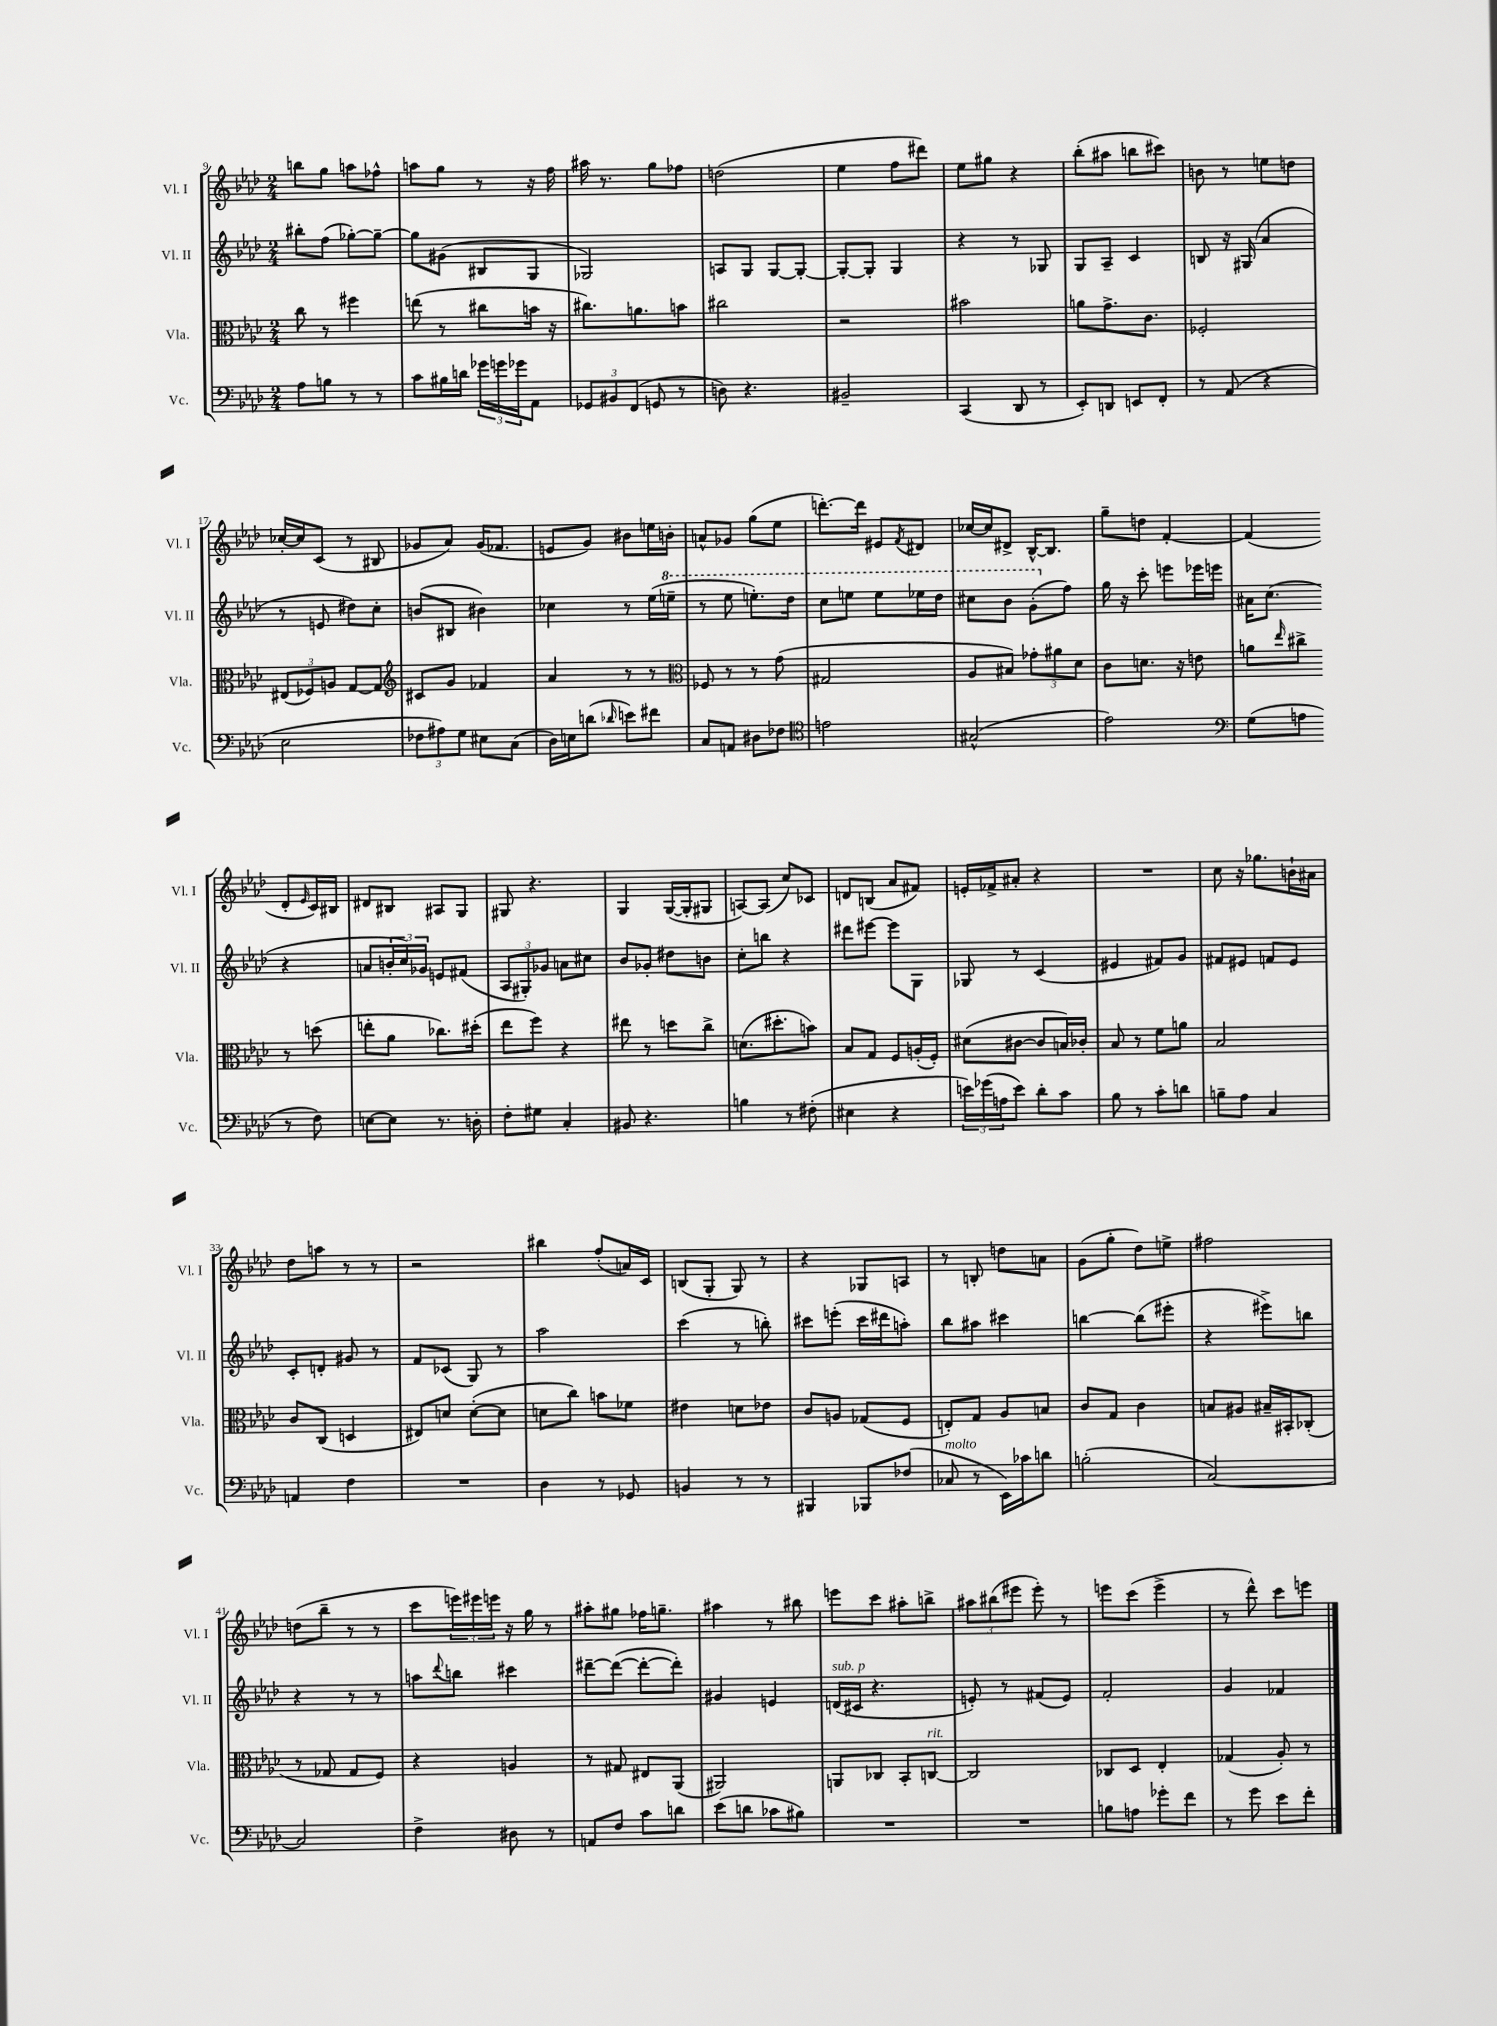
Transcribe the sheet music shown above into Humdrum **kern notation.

**kern	**kern	**kern	**kern
*part4	*part3	*part2	*part1
*staff4	*staff3	*staff2	*staff1
*I"Vc.	*I"Vla.	*I"Vl. II	*I"Vl. I
*I'Vc.	*I'Vla.	*I'Vl. II	*I'Vl. I
*clefF4	*clefC3	*clefG2	*clefG2
*k[b-e-a-d-]	*k[b-e-a-d-]	*k[b-e-a-d-]	*k[b-e-a-d-]
*M2/4	*M2/4	*M2/4	*M2/4
=9	=9	=9	=9
8A-\L	8cc\	8bb#X'\L	8bbn\L
8Bn\J	8r	(8ff\J	8gg\J
8r	4ff#X\	[8gg-X'\L)	8aan\L
8r	.	8gg-~\J_	8ff-X^^\J
=10	=10	=10	=10
8c\L	(8een\	8gg-\L]	8aan\L
16B#X\L	8r	(8g#X\J	8gg\J
16dn\JJ	.	.	.
24g-X\LL	8cc#X\L	8B#X/L	8r
24gn\	.	.	.
24g-X\J	.	.	.
8AA-\J	16bn\Jk	8G/J	16r
.	16r	.	16ff\
=11	=11	=11	=11
12GG-X/L	8.cc#X\L)	2G-X/)	16aa#X\
.	.	.	8.r
12BB#X/	.	.	.
(12FF/J	.	.	.
.	8.an\	.	.
8GGn/	.	.	8gg\L
8r	8bn\J	.	8ff-X\J
=12	=12	=12	=12
8Dn\)	2cc#X\	8An/L	(2ddn\
4.r	.	8G/J	.
.	.	[8G/L	.
.	.	8G'/J_	.
=13	=13	=13	=13
2BB#X~/	2r	8G'/L_	4ee-\
.	.	8G'/J]	.
.	.	4G/	8ff\L
.	.	.	8ddd#X\J)
=14	=14	=14	=14
(4CC/	2b#X\	4r	8ee-\L
.	.	.	8gg#X\J
8DD-/	.	8r	4r
8r	.	8G-X/	.
=15	=15	=15	=15
8EE-'/L)	8an\L	8G/L	(8bb-'\L
8DDn/J	8.g^\	8A-~/J	8aa#X\J
8EEn/L	.	4c/	8bbn\L
.	8.c\J	.	.
8FF'/J	.	.	8ccc#X\J)
=16	=16	=16	=16
8r	2F-X'/	8Bn/	8bn\
(8AA-/	.	16r	8r
.	.	(16G#X/	.
4r	.	4a-/	8een\L
.	.	.	8ddn\J
!!LO:LB:g=z
=17	=17	=17	=17
2E-\	(12E#X/L	8r	[16cc-X'/LL
.	.	.	16cc-/J]
.	12F-X/)	.	.
.	.	8en/	(8c/J
.	12An/J	.	.
.	[8G/L	8dd#X\L)	8r
.	8G/J]	8cc'\J	8B#X/
=18	=18	=18	=18
*	*clefG2	*	*
12F-X\L	8c#X/L	(8bn/L	8g-X/L
12A#X\)	.	.	.
.	8g/J	8B#X/J	8a-/J)
12G\J	.	.	.
8E#X\L	4f-X/	4b#X\)	(16g-/KL
.	.	.	8.f-X/J
(8C\J	.	.	.
=19	=19	=19	=19
16D-\LL)	4a-/	4cc-X\	8en/L
16En\J	.	.	.
(8dn\J	.	.	8g/J)
16qqd-X/	.	.	.
8en\L)	8r	8r	8b#X\L
8f#X\J	8r	(16ee-\LL	16een\L
*	*	*8va	*
.	.	16eeen~\JJ	16bn'\JJ
=20	=20	=20	=20
*	*clefC3	*	*
8C/L	8F-X/	8r	8an^^/L
8AAn/J	8r	8eee-\	8g-X/J
8D#X\L	8r	8.eeen'\L)	(8gg\L
8F-X\J	(8g\	.	8ee-\J
.	.	16ddd-\Jk	.
=21	=21	=21	=21
*clefC4	*	*	*
2en\	2G#X/	8ccc\L	[8.dddn'\L)
.	.	8eeen\J	.
.	.	.	16ddd\Jk]
.	.	8eee\L	8e#X/L
.	.	.	8qf/
.	.	16eee-X\L	8d#X/J
.	.	16ddd-\JJ	.
=22	=22	=22	=22
(2G#X^^/	8A-/L	8ccc#X\L	[16cc-X/LL
.	.	.	16cc-/J]
.	8B#X/J)	8bb-\J	8d#X^/J
.	12g-X'\L	(8gg'\L	[16B-^^/KL
.	.	.	8.B-/J]
.	12a#X\	.	.
*	*	*X8va	*
.	.	8ff\J)	.
.	12d-\J	.	.
=23	=23	=23	=23
2e-\)	8c\L	16gg\	8gg~\L
.	.	16r	.
.	8.dn\J	8ccc'\	8ddn\J
.	.	8eeen\L	[4f'/
.	16r	.	.
.	8en\	16eee-X\L	.
.	.	16eeen\JJ	.
=24	=24	=24	=24
*clefF4	*	*	*
(8G\L	8an\L	16a#X\KL	(4f/]
.	.	(8.cc\J	.
.	16qqee-/	.	.
8An\J	8cc#X^\J	.	.
8r	8r	4r	8d-'/L
.	.	.	16qqe-/
8F\)	(8ddn\	.	16c/L)
.	.	.	16B#X/JJ
!!LO:LB:g=z
=25	=25	=25	=25
[8En\L	8een'\L	8an/L	8d#X/L
8E\J]	8a-\J	24bn'/L	8B#X/J
.	.	24cc/)	.
.	.	24g-X/JJ	.
8.r	8.cc-X\L)	8en/L	8A#X/L
.	.	(8f#X/J	8G/J
16Dn'\	(16dd#X'\Jk	.	.
=26	=26	=26	=26
8F'\L	8ee-\L	12A-/L	8G#X/
.	.	12G#X'/)	.
8G#X\J	8ff\J)	.	4.r
.	.	12g-X/J	.
4C'/	4r	8an\L	.
.	.	8cc#X\J	.
=27	=27	=27	=27
8BB#X/	8ee#X\	8b-/L	4G/
4.r	8r	8g-X'/J	.
.	8ddn\L	8dd#X\L	([16G/LL
.	.	.	16G'/J]
.	8cc^\J	8bn\J	8G#X/J
=28	=28	=28	=28
4Bn\	(8.dn\L	8cc'\L	[8An/L)
.	.	8bbn\J	(8A/J]
.	8.dd#X'\	.	.
8r	.	4r	8cc/L)
(8F#X'\	8bn\J)	.	8c-X/J
=29	=29	=29	=29
4E#X\	8B-/L	8ddd#X\L	8dn/L
.	8G/J	[8eee#X\J	(8Bn/J
4r	8F/L	8eee#\L]	8a-/L
.	(16An'/L	8G\J	8f#X/J)
.	16F'/JJ)	.	.
=30	=30	=30	=30
24en\LL)	(8d#X\L	8G-X/	16en'/LL
(24g-X\	.	.	.
.	.	.	16f-X^/J
24An\J	.	.	.
8e\J)	[8c#X\J	8r	8a#X'/J
8d-'\L	8c#/L]	(4c/	4r
8c\J	16Bn/L)	.	.
.	16c-X'/JJ	.	.
=31	=31	=31	=31
8B-\	8B-/	4e#X/	2r
8r	8r	.	.
8c'\L	8f\L	8f#X/L)	.
8dn\J	8an\J	8g/J	.
=32	=32	=32	=32
8Bn~\L	2B-/	8f#X/L	8cc\
8A-\J	.	8e#X/J	16r
.	.	.	8.gg-X\L
4C/	.	8fn/L	.
.	.	8e#/J	16bn`\L
.	.	.	16a#X\JJ
!!LO:LB:g=z
=33	=33	=33	=33
4AAn/	8c/L	8c'/L	8dd-\L
.	(8C/J	8dn'/J	8aan\J
4F\	4Dn/	8g#X/	8r
.	.	8r	8r
=34	=34	=34	=34
2r	8E#X/L)	8f/L	2r
.	8dn/J	(8c-X/J	.
.	([8d'\L	8G/)	.
.	8d\J]	8r	.
=35	=35	=35	=35
4D-\	8dn\L	2aa-\	4bb#X\
.	8cc\J)	.	.
8r	8bn\L	.	(8ff'/L
8GG-X/	8f-X\J	.	16an/L)
.	.	.	16c/JJ
=36	=36	=36	=36
4BBn/	4e#X\	(4ccc\	(8Bn/L
.	.	.	8G'/J
8r	8dn\L	8r	8G/)
8r	8e-X\J	8bbn'\)	8r
=37	=37	=37	=37
4BBB#X/	8c/L	8ccc#X\L	4r
.	8An/J	(8eeen'\J	.
8BBB-X/L	(8G-X/L	16ccc#\LL	8G-X/L
.	.	16ddd#X\J	.
(8F-X/J	8F/J	8aan'\J)	8An/J
=38	=38	=38	=38
!LO:TX:a:i:t=molto	!	!	!
8C-X/	8En'/L)	8bb-\L	8r
8r	8G/J	8aa#X\J	8Bn'/
16EE-\LL)	8A-/L	4ccc#X\	8ddn\L
16c-X\J	.	.	.
8dn\J	8Bn/J	.	8an\J
=39	=39	=39	=39
(2Bn'\	8c/L	[4bbn\	(8g\L
.	8G/J	.	8gg'\J
.	4c\	(8bb\L]	8dd-\L)
.	.	8eee#X'\J	8een^\J
=40	=40	=40	=40
[2C/)	8Bn/L	4r	2ff#X\
.	8A#X/J	.	.
.	16B#X~/LL	8eee#X^\L)	.
.	16BB#X'/J	.	.
.	(8C-X'/J	8bbn\J	.
!!LO:LB:g=z
=41	=41	=41	=41
2C/]	8r	4r	(8ddn\L
.	8G-X/	.	8bb-~\J
.	8G-/L	8r	8r
.	8F/J)	8r	8r
=42	=42	=42	=42
4F^\	4r	8aan\L	8ccc\L
.	.	8qqddd-/	.
.	.	8bbn\J	24eeen\L)
.	.	.	24eee#X\
.	.	.	24eeen\JJ
8D#X\	4An/	4ccc#X\	16r
.	.	.	16gg\
8r	.	.	8r
=43	=43	=43	=43
8AAn/L	8r	[8ddd#X~\L	8aa#X'\L
8F/J	8G#X/	(8ddd#\J_	8gg#X\J
8c\L	8E#X/L	8ddd#'\L_	16ff-X\KL
.	.	.	8.ggn~\J
8dn\J	(8AA-/J	8ddd#'\J])	.
=44	=44	=44	=44
(8e-\L	2AA#X/)	4g#X/	4aa#X\
8dn\J	.	.	.
8c-X\L	.	4en/	8r
8B#X\J)	.	.	8bb#X\
=45	=45	=45	=45
!	!	!LO:TX:a:i:t=sub. p	!
2r	8AAn/L	(16dn/LL	8eeen\L
.	.	16c#X/JJ	.
.	8C-X/J	4.r	8ccc\J
.	8BB-'/L	.	8aa#X'\L
!	!LO:TX:a:i:t=rit.	!	!
.	[8Cn/J	.	8bbn^\J
=46	=46	=46	=46
2r	2C/]	8en'/)	12aa#X\L
.	.	.	(12bb#X\
.	.	8r	.
.	.	.	12eee#X\J
.	.	(8f#X/L	8eee#'\)
.	.	8e/J)	8r
=47	=47	=47	=47
8Bn\L	8C-X/L	2f'/	8eeen\L
8An\J	8D-/J	.	(8ccc\J
8g-X'\L	4E-'/	.	4eee^\
8f\J	.	.	.
=48	=48	=48	=48
8r	(4G-X/	4g/	8r
8g\	.	.	8ddd-^^\)
8e-\L	8A-'/)	4f-X/	8ccc\L
8f'\J	8r	.	8eeen\J
==	==	==	==
*-	*-	*-	*-
